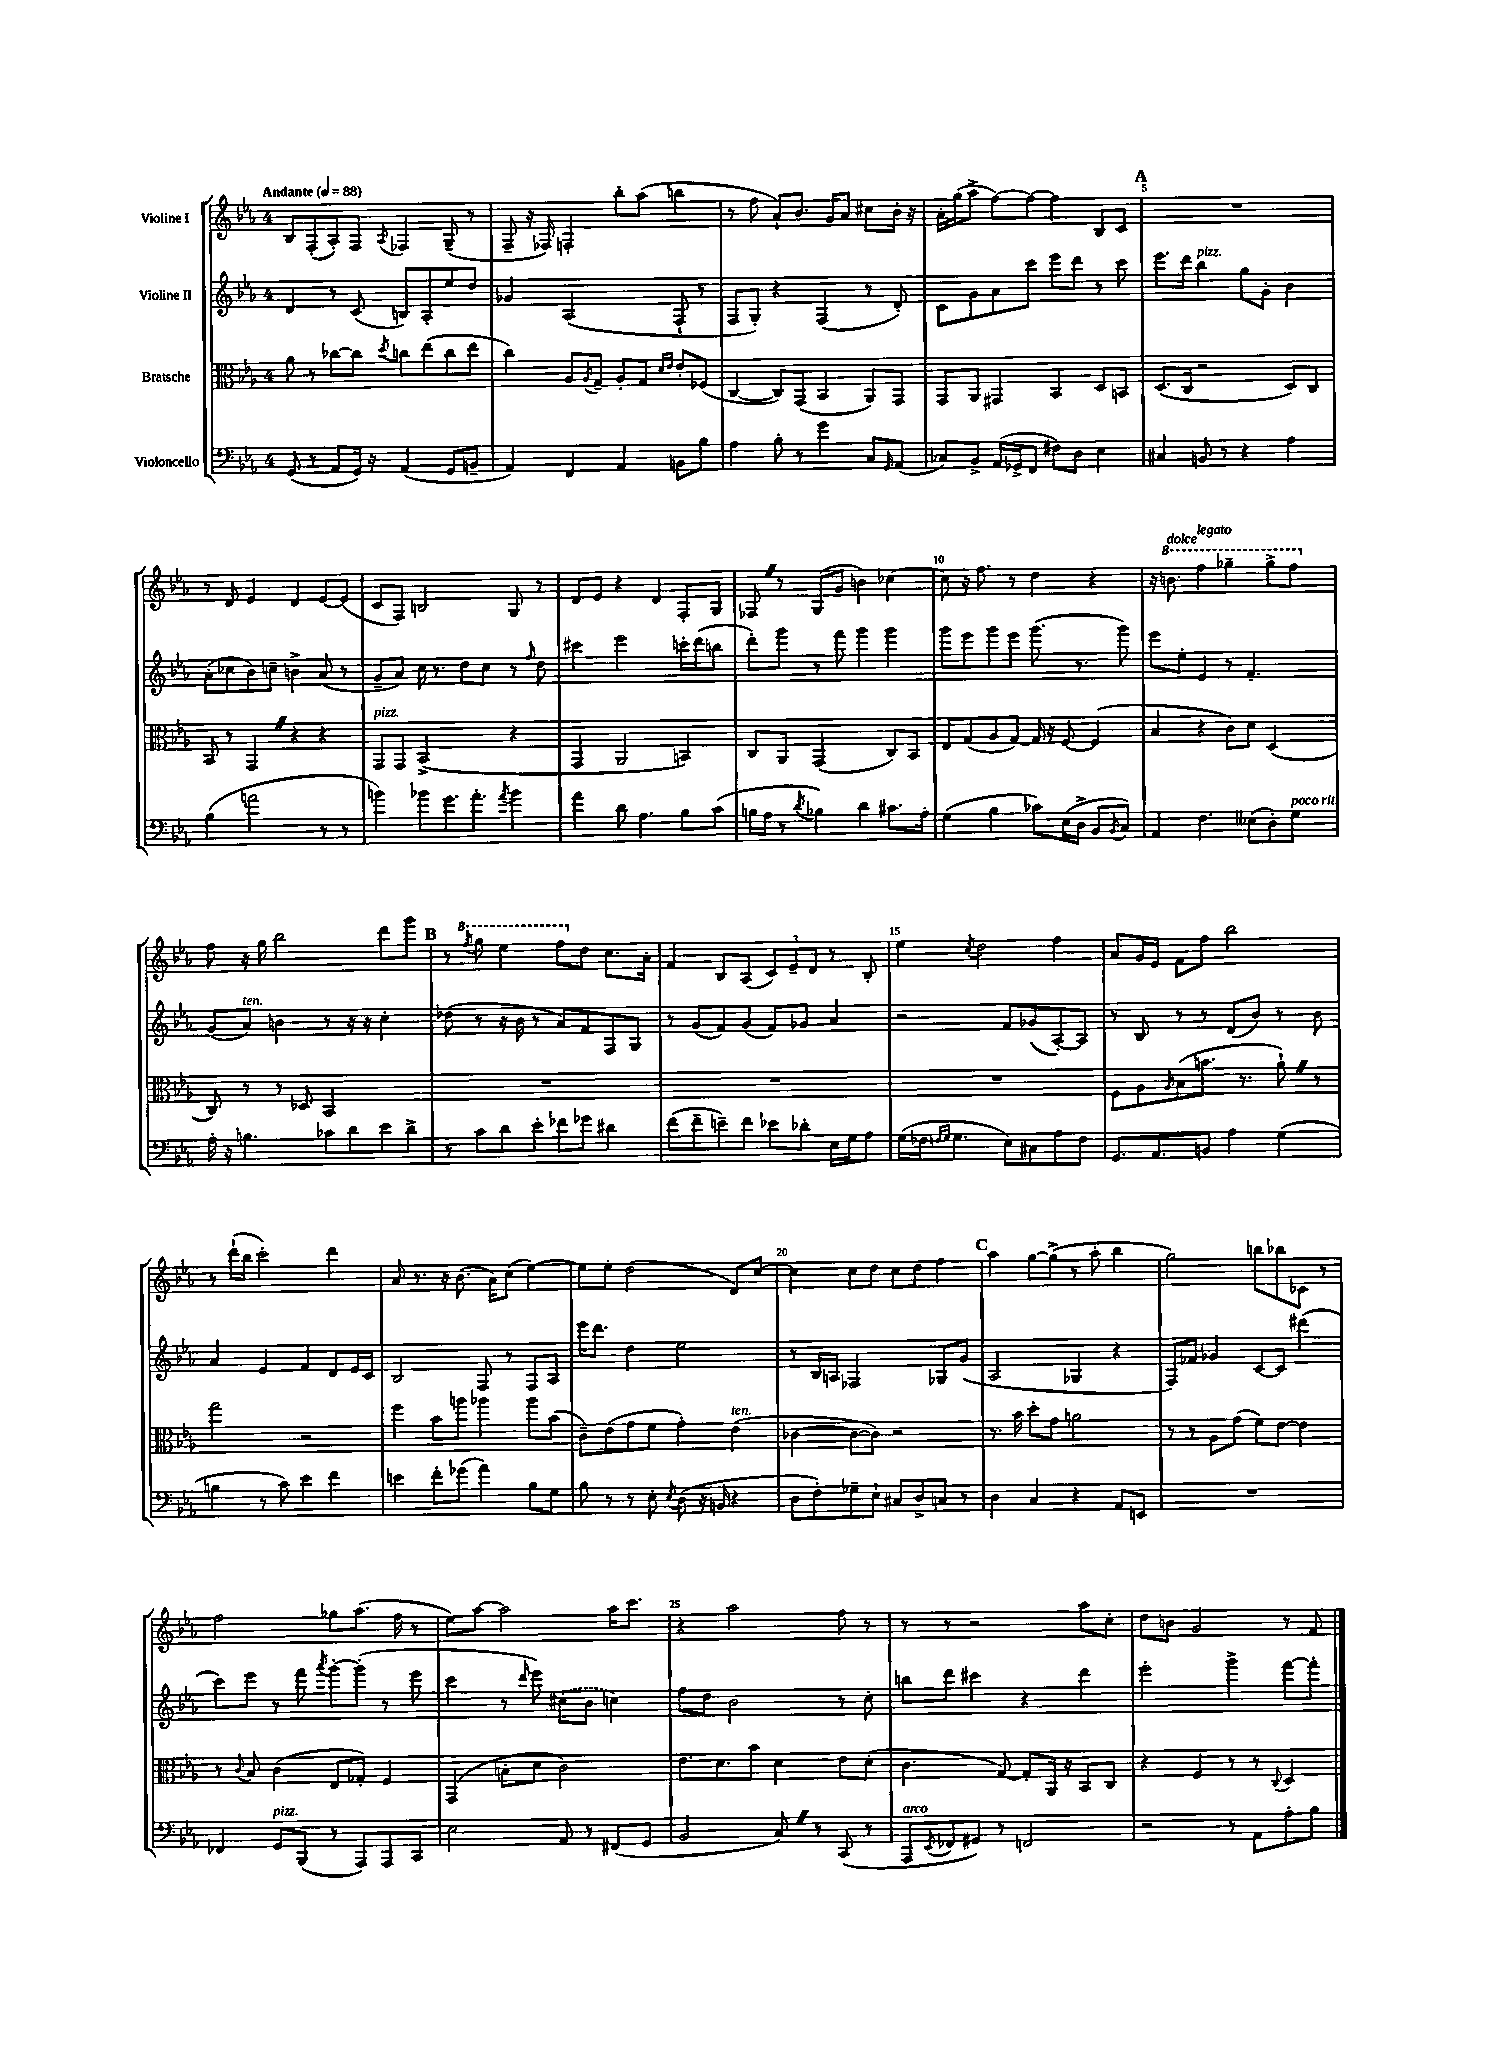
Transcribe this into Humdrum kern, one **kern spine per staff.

**kern	**kern	**kern	**kern
*staff4	*staff3	*staff2	*staff1
*clefF4	*clefC3	*clefG2	*clefG2
*k[b-e-a-]	*k[b-e-a-]	*k[b-e-a-]	*k[b-e-a-]
*M4/4	*M4/4	*M4/4	*M4/4
*MM88	*MM88	*MM88	*MM88
(8GG	8a-	4d	8B-
8r	8r	.	(8F'
8AA-	[8cc-	8r	8A-')
16GG)	8cc-]	(8c	8F
16r	.	.	.
.	8qdd	.	8qA-
(4AA-	8cc	8B)	4F-
.	(8ee-	8A-'	.
8GG	8cc	8ee-	(8G~
8BB~	8ee-	8dd	8r
=	=	=	=
4AA-)	4cc)	4g-	8F~
.	.	.	16r
.	.	.	16F-)
4FF	8A-	(2A-	4F'
.	8qA-	.	.
.	8G~	.	.
4AA-	8A-'	.	8bb-'
.	8G	.	(8aa-
.	16qqd	.	.
.	16qqe-	.	.
8BB	8e-'	8F`	4bb
8B-	(8F-	8r	.
=	=	=	=
4A-	[4C	8F	8r
.	.	8G')	8ff
8B-'	8C])	4r	8a-`)
8r	(8GG	.	8.b-
4g	4BB-	(4F	.
.	.	.	16g
.	.	.	8a-
8C	8AA-)	8r	8cc#
16qqGG	.	.	.
(8AA-	8GG	8d')	16b-'
.	.	.	16r
=	=	=	=
8C-)	8GG	8c	16a-'
.	.	.	(16gg
8BB-^	8AA-	8g	8aa-^
(16AA-	4GG#	8a-	[8ff)
16GG-^	.	.	.
8FF	.	8ccc	8ff_
8F#)	4BB-	8eee-	4ff]
8D	.	8ddd	.
4E-	8D	8r	8B-
.	8BB	8ccc	8c
=	=	=	=
4C#	(8.D	8.eee-	1r
.	16C	16ddd	.
8BB	2r	4bb-	.
8r	.	.	.
4r	.	8gg	.
.	.	8g'	.
4A-	8D)	4b-	.
.	8C	.	.
=	=	=	=
(4B-	8BB-	(8a-'	8r
.	8r	8cc-	8d
2a	4GG	8b-)	4e-
.	.	8cc~	.
.	4r	4b^	4d
8r	4r	(8a-	[8e-
8r	.	8r	(8e-]
=	=	=	=
4b)	8GG	8g~	8c
.	8GG	8a-)	8F)
8b-	(2BB-^	16cc	2B
.	.	8.r	.
8.g	.	.	.
.	.	8dd	.
8.a-'	.	.	.
.	.	8cc	.
8qa-	.	.	.
4b-	4r	8r	8G
.	.	16qqff	.
.	.	8dd	8r
=	=	=	=
4a-	4GG	4ccc#	8d
.	.	.	8e-
8d	2AA-	2eee-	4r
4.A-	.	.	.
.	.	.	4d
8B-	4BB)	16ccc'	8F'
.	.	(16ddd	.
(8c	.	8bb	8G
=	=	=	=
16B	8C	8ddd')	8F-
16A-	.	.	.
8r	8AA-	8ggg	8r
8qd	.	.	.
4B-)	(2GG	8r	(8G
.	.	8fff	8g
4d	.	4ggg	4b)
8.c#	8C)	4ggg	[4cc-
.	8BB-	.	.
16A-'	.	.	.
=	=	=	=
(4G	8E-	8ggg	8cc-]
.	(8G	8eee-	16r
.	.	.	8.ff
4B-	8A-	8ggg	.
.	[8G)	8eee-	8r
8c-)	16G]	(8.ggg	4dd
.	16r	.	.
(16E-	[8F	.	.
16D^	.	8.r	.
8BB-	(4F]	.	4r
8qBB-	.	.	.
8C)	.	8ggg)	.
=	=	=	=
4AA-	4B-	8eee-	16r
.	.	.	8.bb
.	.	8ee-'	.
4.F	4r	4e-	4fff
.	8c)	8r	4ggg-~
(8E--	8d	4.f'	.
8D')	(4D	.	8ggg-^
8G	.	.	8fff
=	=	=	=
16A-'	8C)	(8g	8ff
16r	.	.	.
4.B	8r	8a-)	16r
.	.	.	16gg
.	8r	4b	2bb-
.	8D-	.	.
8c-	2BB-	8r	.
8d	.	16r	.
.	.	16r	.
8e-	.	4cc'	8ddd
8d^	.	.	8ggg
=	=	=	=
8r	1r	(8dd-	8r
.	.	.	8qfff
8c	.	8r	8ggg
8d	.	16r	4eee-
.	.	16b-	.
8e-'	.	8r	.
8f-	.	8a-)	8fff
8g-	.	8f	8dd
4d#	.	8F	8.cc
.	.	8G	.
.	.	.	16a-'
=	=	=	=
(8f	1r	8r	4f
8f~	.	(8g	.
8e~)	.	8f)	8B-
8f	.	(8g	(8A-
8e-	.	8f)	12c)
.	.	.	12e-~
8d-'	.	8g-	.
.	.	.	12d
16E-	.	4a-	8r
16G	.	.	.
8A-	.	.	8B-'
=	=	=	=
(16G	1r	2r	4ee-
16F-	.	.	.
16qqF	.	.	.
16qqG	.	.	.
4.G	.	.	.
.	.	.	8qcc
.	.	.	2dd
8E-)	.	8f	.
8C#	.	(8g-	.
8A-	.	[8A-')	4ff
8F	.	8A-]	.
=	=	=	=
8.GG	8F	8r	8a-
.	8A-	8B-	16g
8.AA-	.	.	16e-
.	16qqA-	.	.
.	(8B-	8r	8f
8BB	8.b	8r	8ff
4A-	.	(8d	2bb-
.	8.r	.	.
.	.	8b-)	.
(4G	8a-`)	8r	.
.	8r	8b-	.
=	=	=	=
4B	2gg	4a-	8r
.	.	.	(16ddd`
.	.	.	16bb-
8r	.	4e-	2ccc')
8c)	.	.	.
4e-	2r	4f	.
4f	.	8d	4ddd
.	.	16e-	.
.	.	16c	.
=	=	=	=
4e	4ff	2B-	8a-
.	.	.	8.r
8f'	8b-	.	.
.	.	.	16r
(8g-	8aa	.	(8.b-
4a-)	4aa-	8F	.
.	.	.	16a-)
.	.	8r	(8cc
8B-	8aa-	8F	[4ee-)
8G	(8b-	8A-	.
=	=	=	=
8B-	8c~)	16eee-	8ee-]
.	.	8.ddd	.
8r	(8e-	.	8ee-'
8r	8g	4dd	(2dd
8E-'	8f	.	.
8qE-	.	.	.
(8D	4g')	2ee-	.
16r	.	.	.
16BB	.	.	.
4r	(4e-	.	8d)
.	.	.	[8cc
=	=	=	=
8D	[4c-	8r	4cc]
8F')	.	16B-	.
.	.	16A	.
8G-~	8c-_	2F-	8cc
8E-`	8c-])	.	8dd
8C#	2r	.	8cc
8D^	.	.	8dd
8C	.	8G-	4ff
8r	.	(8g	.
=	=	=	=
4D	8.r	2A-	4aa-
.	16b-	.	.
4C	8dd'	.	[8gg
.	8g	.	(8gg^]
4r	2a	4G-	8r
.	.	.	8aa-'
8AA-	.	4r	4bb-
8EE	.	.	.
=	=	=	=
1r	8r	8F)	2gg)
.	8r	8f-	.
.	8A-	4g-	.
.	(8g	.	.
.	8f)	[8c	8bb
.	[8e-	8c]	8bb-
.	4e-]	(4ddd#	8c-
.	.	.	8r
=	=	=	=
4FF-	8r	8ccc)	2ff
.	8qqc	.	.
.	8B-	8eee-	.
8GG	(4c	8r	.
(8BBB-	.	8fff	.
.	.	8qaaa-	.
8r	8E-	[8ggg'	8gg-
8AAA-)	8G-')	(8ggg']	(8.aa-
8AAA-	4F	8r	.
.	.	.	16ff
8CC	.	8eee-	8r
=	=	=	=
2E-	(4GG	4ccc	8ee-)
.	.	.	[8aa-
.	8B'	8r	2aa-]
.	.	16qqddd	.
.	8d	8eee-)	.
8AA-	2c)	(8cc#	.
8r	.	8b-	.
(8FF#	.	4cc)	16aa-
.	.	.	8.ccc
8GG	.	.	.
=	=	=	=
2BB-	8.e-	8ff	4r
.	.	8dd	.
.	8.d	.	.
.	.	2b-	2aa-
.	8b-	.	.
8C)	4d	.	.
8r	.	.	.
(8CC	8e-	8r	8ff
8r	(8d'	8cc'	8r
=	=	=	=
8AAA-	4.c	8bb	8r
8qEE-	.	.	.
8FF-	.	8ddd	8r
8GG#)	.	4ccc#	2r
8r	[8G)	.	.
2FF	8G']	4r	.
.	16AA-	.	.
.	16r	.	.
.	8BB-	4ddd	8aa-
.	8C	.	8cc'
=	=	=	=
2r	4r	2eee-'	8dd
.	.	.	8b
.	4F	.	2g
8r	8r	4ggg^	.
8AA-	8r	.	.
.	8qqC	.	.
8A-'	4D	[8fff	8r
8B-	.	8fff']	8f
==	==	==	==
*-	*-	*-	*-
